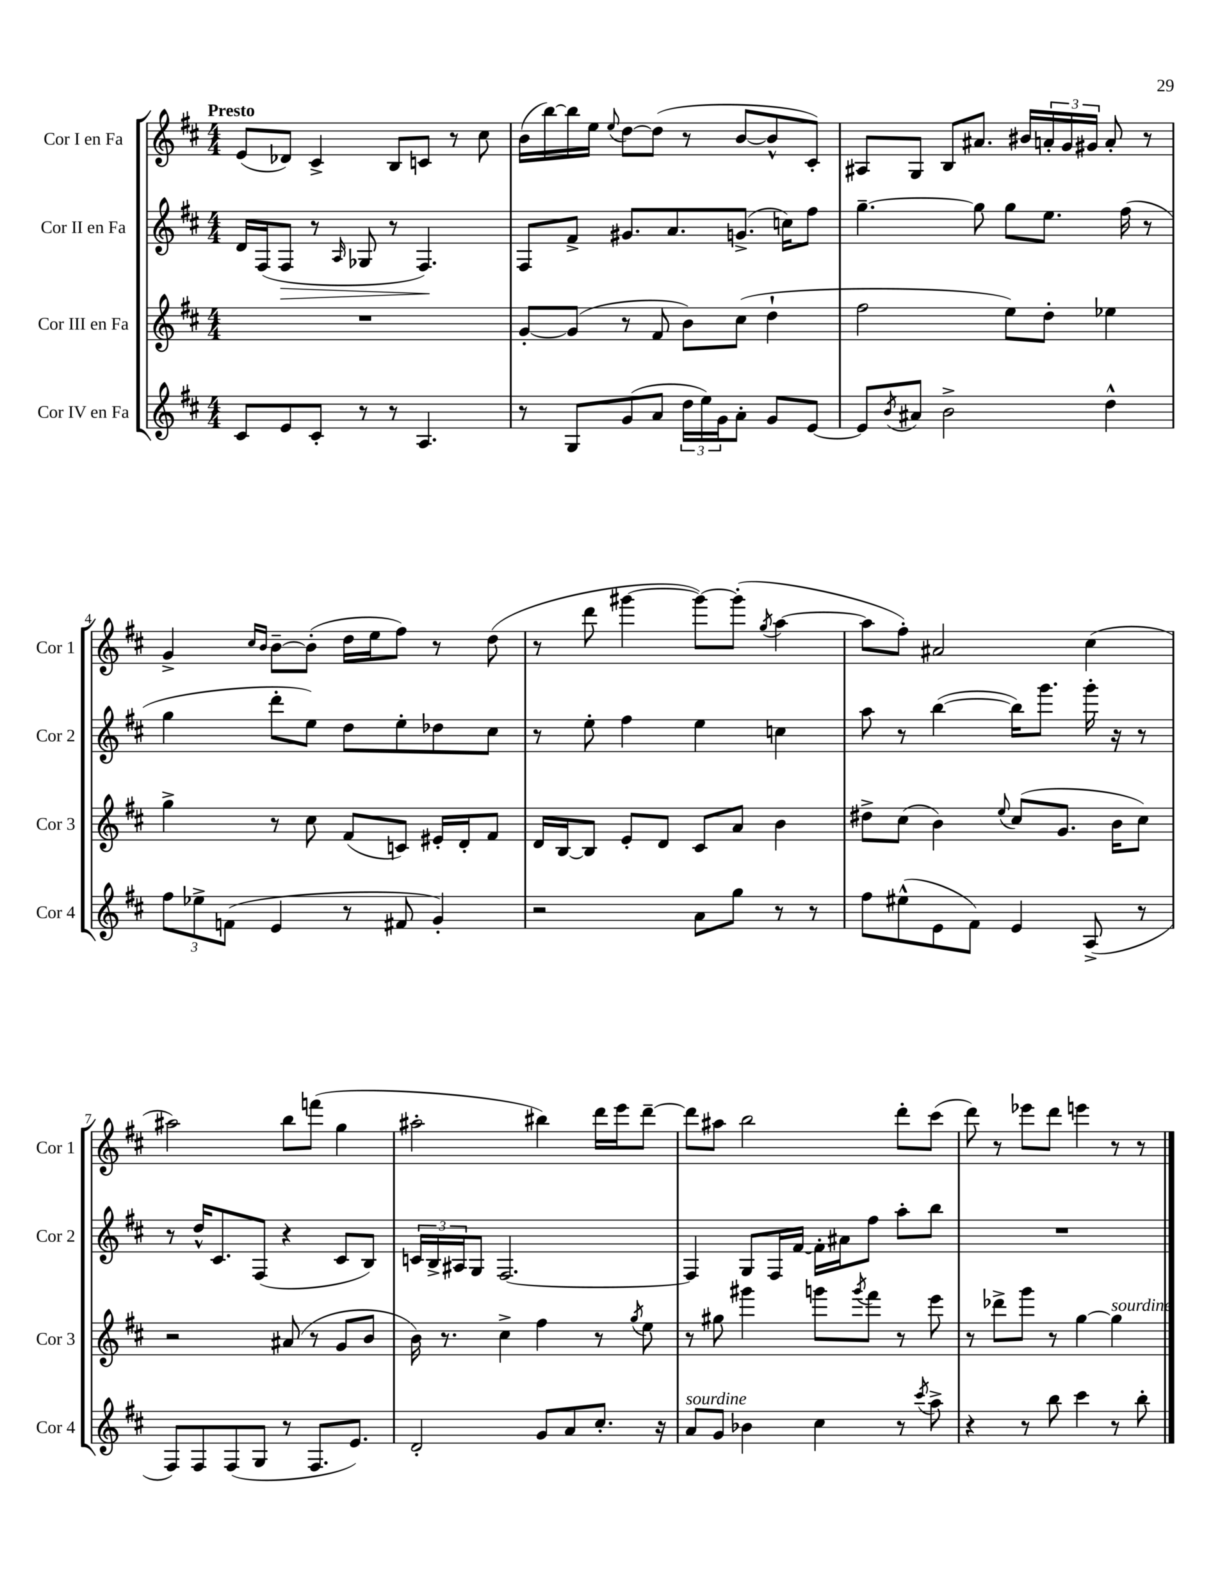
<<
\new StaffGroup <<
\new Staff = "s0" \with { instrumentName = "Cor I en Fa" shortInstrumentName = "Cor 1" } {
    \clef treble \key d \major \numericTimeSignature \time 4/4 \tempo "Presto"
    e'8( des'8) cis'4-> b8 c'8 r8 cis''8 |
    b'16( b''16~) b''16 e''16 \appoggiatura { e''8 } d''8~ d''8( r8 b'8~ b'8-^ cis'8-.) |
    ais8 g8 b8 ais'8. bis'16 \tuplet 3/2 { a'16-. g'16 gis'16 } a'8-. r8 |
    g'4-> \grace { cis''16 b'16 } b'8~-- b'8-.( d''16 e''16 fis''8) r8 d''8( |
    r8 d'''8 gis'''4~ gis'''8~) gis'''8-.( \acciaccatura { g''8 } a''4~ |
    a''8 fis''8-.) ais'2 cis''4( |
    ais''2) b''8 f'''8( g''4 |
    ais''2-. bis''4) d'''16 e'''16 d'''8~-- |
    d'''8 ais''8 b''2 d'''8-. cis'''8( |
    d'''8) r8 ees'''8 d'''8 e'''4 r8 r8 \bar "|." |
}
\new Staff = "s1" \with { instrumentName = "Cor II en Fa" shortInstrumentName = "Cor 2" } {
    \clef treble \key d \major \numericTimeSignature \time 4/4
    d'16 fis16( fis8\> r8 \grace { a16 } ges8 r8 fis4.\!) |
    fis8 fis'8-> gis'8. a'8. g'8.->( c''16) fis''8 |
    g''4.~-- g''8 g''8 e''8. fis''16( r8 |
    g''4 d'''8-. e''8) d''8 e''8-. des''8 cis''8 |
    r8 e''8-. fis''4 e''4 c''4 |
    a''8 r8 b''4~( b''16) g'''8. g'''16-. r16 r8 |
    r8 d''16-^ cis'8. fis8( r4 cis'8 b8) |
    \tuplet 3/2 { c'16 b16-> ais16 } g8 fis2.~ |
    fis4 g8 fis16 fis'16~ fis'16-. ais'16 fis''8 a''8-. b''8 |
    R1 \bar "|." |
}
\new Staff = "s2" \with { instrumentName = "Cor III en Fa" shortInstrumentName = "Cor 3" } {
    \clef treble \key d \major \numericTimeSignature \time 4/4
    R1 |
    g'8~-. g'8( r8 fis'8 b'8) cis''8( d''4-! |
    fis''2 e''8) d''8-. ees''4 |
    g''4-> r8 cis''8 fis'8( c'8) eis'16-. d'16-. fis'8 |
    d'16 b16~ b8 e'8-. d'8 cis'8 a'8 b'4 |
    dis''8-> cis''8( b'4) \appoggiatura { e''8 } cis''8( g'8. b'16 cis''8) |
    r2 ais'8( r8 g'8 b'8 |
    b'16) r8. cis''4-> fis''4 r8 \acciaccatura { g''8 } e''8 |
    r8 gis''8 gis'''4 g'''8 \acciaccatura { g'''8 } fis'''8 r8 e'''8 |
    r8 des'''8-> g'''8 r8 g''4~ g''4^\markup { \italic "sourdine" } \bar "|." |
}
\new Staff = "s3" \with { instrumentName = "Cor IV en Fa" shortInstrumentName = "Cor 4" } {
    \clef treble \key d \major \numericTimeSignature \time 4/4
    cis'8 e'8 cis'8-. r8 r8 a4. |
    r8 g8 g'8( a'8 \tuplet 3/2 { d''16 e''16) g'16 } a'8-. g'8 e'8~ |
    e'8 \acciaccatura { b'8 } ais'8 b'2-> d''4-^ |
    \tuplet 3/2 { fis''8 ees''8-> f'8( } e'4 r8 fis'8 g'4-.) |
    r2 a'8 g''8 r8 r8 |
    fis''8 eis''8-^( e'8 fis'8) e'4 a8->( r8 |
    fis8) fis8 fis8( g8 r8 fis8. e'8.) |
    d'2-. g'8 a'8 cis''8.-. r16 |
    a'8^\markup { \italic "sourdine" } g'8 bes'4 cis''4 r8 \acciaccatura { cis'''8 } a''8-> |
    r4 r8 b''8 cis'''4 r8 b''8-. \bar "|." |
}
>>
>>
